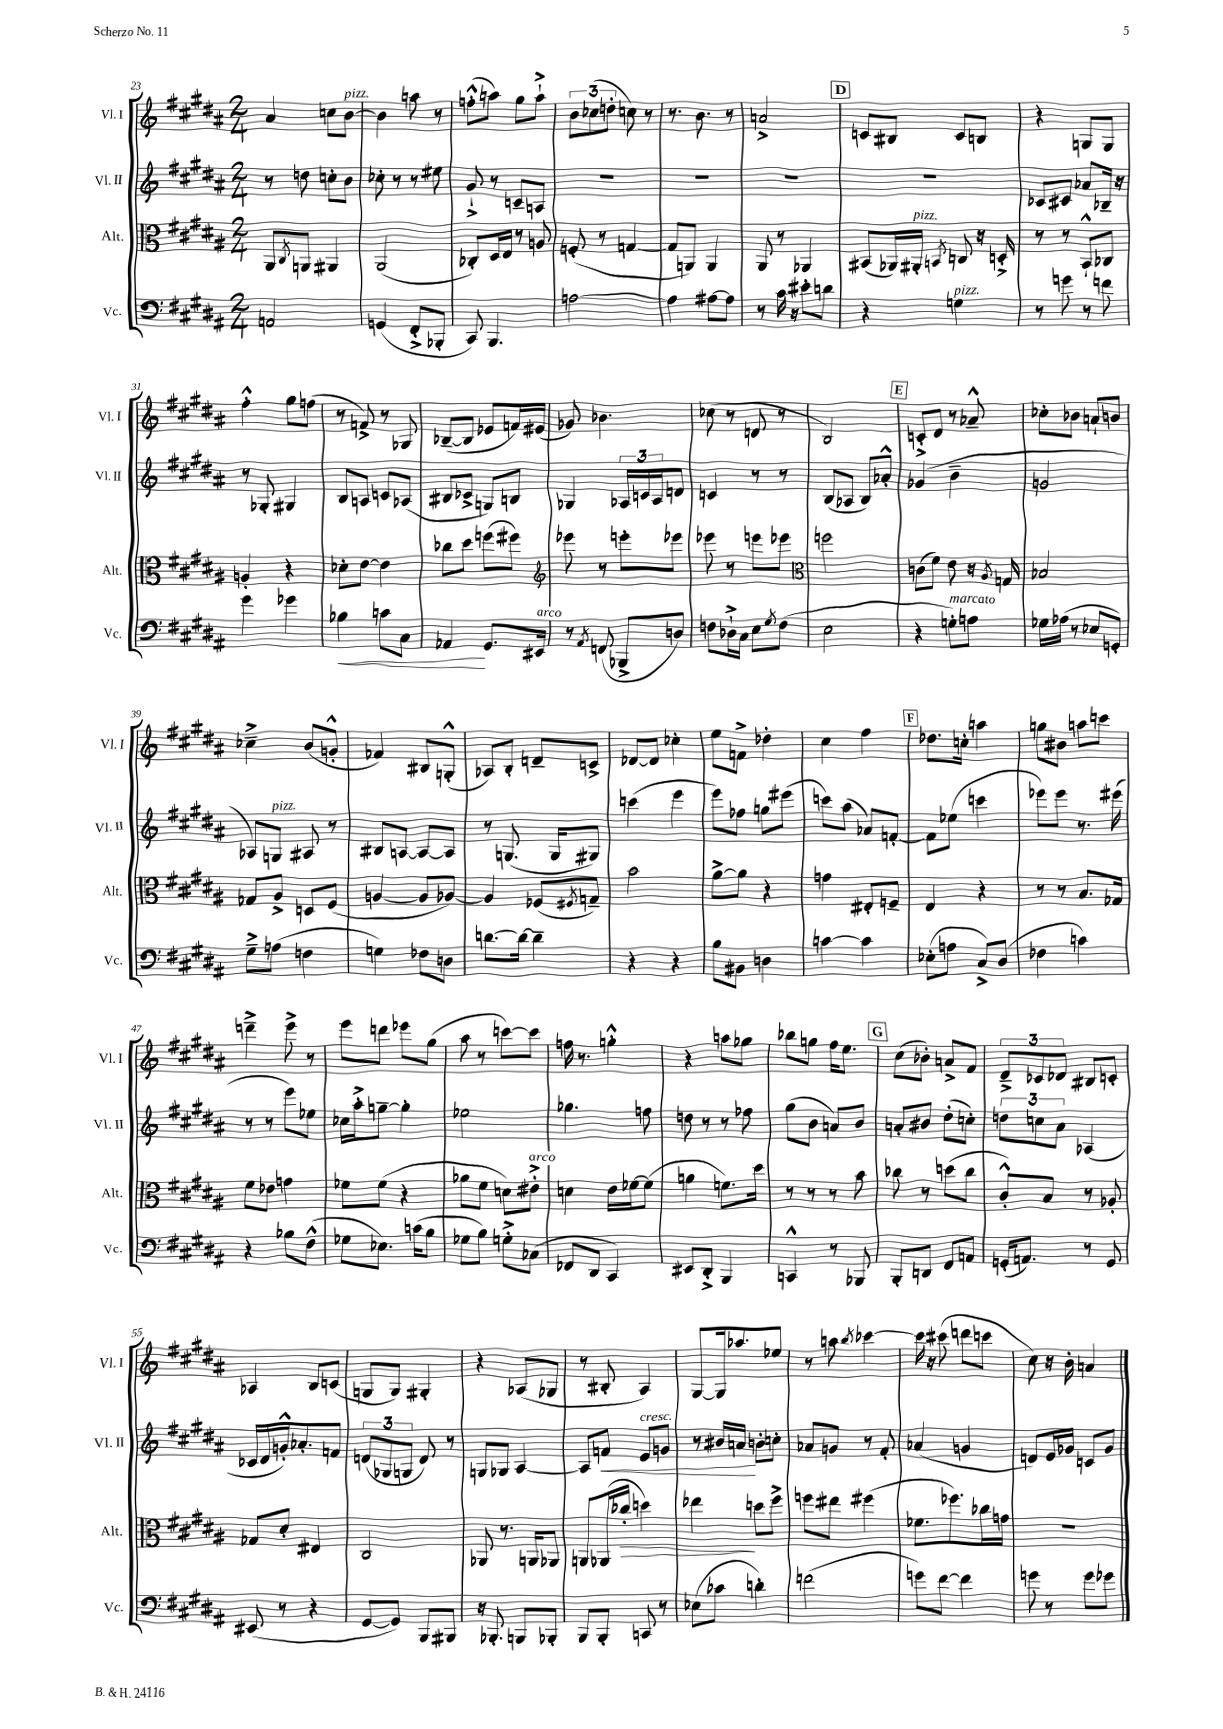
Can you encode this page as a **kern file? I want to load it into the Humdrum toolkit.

**kern	**kern	**kern	**kern
*staff4	*staff3	*staff2	*staff1
*clefF4	*clefC3	*clefG2	*clefG2
*k[f#c#g#d#a#]	*k[f#c#g#d#a#]	*k[f#c#g#d#a#]	*k[f#c#g#d#a#]
*M2/4	*M2/4	*M2/4	*M2/4
2AA	8AA#	8r	4a#
.	8qC#	.	.
.	8AA	8dd	.
.	4AA#	8cc'	8cc
.	.	8b	[8b
=	=	=	=
(4GG	(2AA#	8cc-'	4b]
.	.	8r	.
8FF#'^	.	8r	8aa
8BBB-'	.	8ee#	8r
=	=	=	=
8CC#)	8C-')	8g#`^	(8ff'^^
4.BBB	16D#	8r	8aa)
.	16E	.	.
.	8r	8c~	8gg#
.	8A	8A	8aa`^
=	=	=	=
[2A	(8F'	2r	12b
.	.	.	(12cc-
.	8r	.	.
.	.	.	12dd'
.	[4G	.	8cc)
.	.	.	8r
=	=	=	=
4A]	8G]	2r	8.r
.	8AA)	.	.
.	.	.	8.b
[8A#	4AA	.	.
8A#]	.	.	8r
=	=	=	=
8r	8AA#	2r	2a^
16c#	8r	.	.
16r	.	.	.
8e#'	4AA-	.	.
8d	.	.	.
=	=	=	=
4r	(8BB#	2r	8c
.	16AA-)	.	8B#
.	16AA#'	.	.
.	8qBB	.	.
4G	8C	.	8c
.	16r	.	8B
.	16D'^	.	.
=	=	=	=
8r	8r	8c-	4r
8g	8r	8c#	.
8r	8BB`^^	8a-	8G
8f	8C-	16B-~	8G
.	.	16r	.
=	=	=	=
4g#	4A'	8r	4ff#'^^
.	.	8G-'	.
4g-	4r	4G#	8gg#
.	.	.	(8ff
=	=	=	=
4B-	8d-'	8B	8r
.	[8e	8A	8f^)
8c	4e]	8c	8r
8C#	.	(8A-	8G-
=	=	=	=
4AA-	8cc-	8B#	([8B-~
.	8dd#	8c-^	8B-]
8.GG#	(8ff	8G)	8e-
.	8ff#)	8B	16f)
16EE#	.	.	(16e#
=	=	=	=
*	*clefG2	*	*
8r	8eee-	4G-	8g-)
8qAA#	.	.	.
(8FF	8r	.	4.b-
8BBB-^	8eee'	24A-	.
.	.	24c	.
.	.	24A-	.
8D)	8eee-	8d	.
=	=	=	=
8F	8eee-	4c	(8cc-
16D-`^	8r	.	8r
16C#	.	.	.
8E	8eee	8r	8d
8qG#	.	.	.
(8F	8eee-	8r	8r
=	=	=	=
*	*clefC3	*	*
2E	2ff	(8B	2B)
.	.	8A-	.
.	.	8B)	.
.	.	8a-'^^	.
=	=	=	=
4r	(8c	(4g-	8c'^
.	8f#)	.	8d#
8G')	8e	4b~	8r
8A	16r	.	8a-~^^
.	8qA#	.	.
.	16G	.	.
=	=	=	=
16G-	2B-	2g	8cc-'
(16A-	.	.	.
8r	.	.	8b-
8E-	.	.	8a`
8GG')	.	.	8b
=	=	=	=
8G#~^	8G-	8A-)	4cc-~^
(8A	8A#^	8G	.
4F	8D	8A#	(8b
.	(8F#	8r	8g'^^
=	=	=	=
4G)	[4A	8B#	4f-)
.	.	[8A	.
8F-	8A]	8A_	8B#
8D	[8A-)	8A]	(8G'^^
=	=	=	=
[8.d	4A-]	8r	8A-)
.	.	(8.G	8B'
16d_	.	.	.
4d~]	(8F-	.	8d~
.	.	16G	.
.	8qF#	.	.
.	8G~)	8G#)	8c^
=	=	=	=
4r	2b	(4ccc	[8d-
.	.	.	8d-]
4r	.	4eee	4cc-'
=	=	=	=
8B	[8a#^	8eee)	8ee
8BB#	8a#]	8ff-	8f^
4D	4r	8gg	4dd-'
.	.	(8eee#	.
=	=	=	=
[4c	4g	8ccc)	4cc#
.	.	(8aa#	.
4c]	8E#'	8a-)	4ff#
.	8F~	[8f'	.
=	=	=	=
(8E-'	4E	8f]	8.dd-
8A	.	(8ee-	.
.	.	.	16cc'
8C#^)	4r	4ccc	4aa
(8D#	.	.	.
=	=	=	=
4F-	8r	8eee-)	8gg
.	8r	8eee-	8b#
4c)	8.B	8.r	8aa
.	.	.	8ccc
.	16G-	(16eee#	.
=	=	=	=
4r	8f#	8r	4ddd~^
.	8e-	8r	.
8B-	4g	8eee)	8eee^
(8F#^^	.	8ee-	8r
=	=	=	=
8G-	8f-	16cc-	8eee
.	.	16aa#'^	.
8.E-)	(8f-	[8gg~	8ddd
.	4r	4gg']	8eee-
(16c	.	.	.
8B	.	.	(8gg#
=	=	=	=
8G-	8a-	2ee-	8aa#
8B)	8f#	.	8r
8G'^	8d)	.	[8ccc)
(8C-	8e#'^	.	8ccc]
=	=	=	=
8FF-	4d	4.gg-	16ff
.	.	.	8.r
8DD#	.	.	.
4CC#)	16e	.	4gg'^^
.	[16f-	.	.
.	(8f-]	8ff	.
=	=	=	=
8EE#	4a	8dd	4r
8DD#'^	.	8r	.
4BBB	8.f)	8r	8aa
.	.	8ff-	8gg-
.	16dd#	.	.
=	=	=	=
4CC^^	8r	(8gg#	8bb-
.	8r	8b	8gg
8r	8r	8a)	16ff#
.	.	.	8.ee
8BBB-	8b	8b	.
=	=	=	=
8BBB'	8cc-	8a'	(8cc#
8DD	8r	8b#	8b-')
8FF#	(8dd	(8dd#'	8a^
8AA	8cc-	8cc')	8f#
=	=	=	=
(16GG'	8c#'^^)	12dd	12d#~^
8.AA)	.	.	.
.	.	12cc	12c-
.	8B	.	.
.	.	12a#	12d-
8r	8r	(4A-	8B#
8GG	8A-'	.	8c'
=	=	=	=
(8EE#	8G-	16c-	4A-
.	.	16d#	.
8r	8d#'	16g'^^)	.
.	.	8.a-'	.
4r	4E#	.	8B
.	.	8f	(8c
=	=	=	=
[8GG#	2C#	(12d	8G
.	.	12G-	.
8GG#])	.	.	8G)
.	.	12G	.
8BBB	.	8d)	4G#'
8BBB#	.	8r	.
=	=	=	=
16r	8AA-	8G	4r
8.BBB-'	.	.	.
.	8.r	8G-	.
8BBB	.	[4A#	(8A-
.	16AA	.	.
8BBB-'	8AA-	.	8G-
=	=	=	=
8BBB	8AA	8A#]	8r
8BBB'	(16AA-	8f	8B#'
.	16cc-'	.	.
8CC	4dd)	8e	4A#)
8r	.	8g	.
=	=	=	=
(8E-	4ee-	8r	[8G#
8c-	.	16b#	16G#]
.	.	16a	8.aa-
4d')	8dd	8b'	.
.	8ff#^	8cc'	8ee-
=	=	=	=
(2f	8ff	8a-	8r
.	8ee#	8g	8aa
.	.	.	8qbb
.	(4ff#	8r	[4ccc-
.	.	8f#'	.
=	=	=	=
8g)	8.f-	(4a-	16ccc-]
.	.	.	16r
[8f#	.	.	(8ccc#
.	8.ff-)	.	.
4f#]	.	4g	8ddd
.	16cc-	.	8ccc
.	16g	.	.
=	=	=	=
8g	2r	8d)	8cc#)
8r	.	16e	16r
.	.	16g-	16b'
8g	.	8c	4a
8g-	.	8g-	.
==	==	==	==
*-	*-	*-	*-
